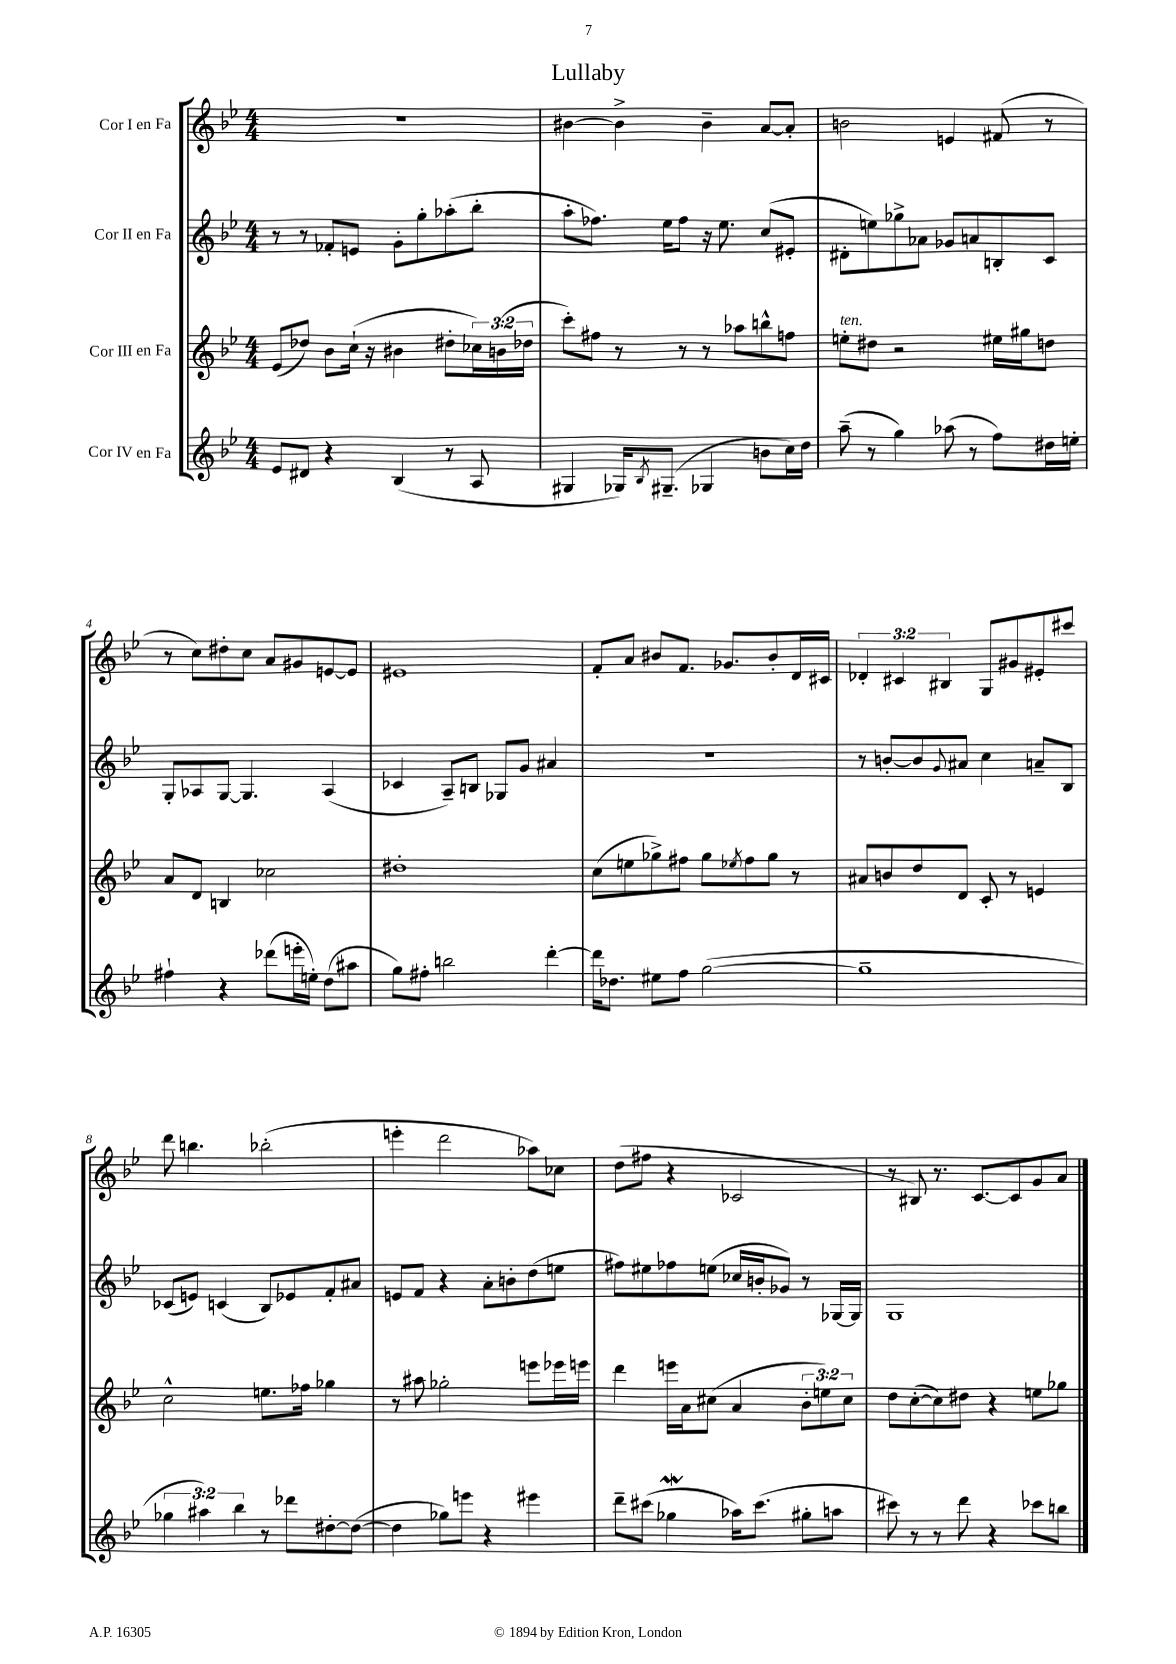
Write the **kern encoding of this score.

**kern	**kern	**kern	**kern
*part4	*part3	*part2	*part1
*staff4	*staff3	*staff2	*staff1
*I"Cor IV en Fa	*I"Cor III en Fa	*I"Cor II en Fa	*I"Cor I en Fa
*clefG2	*clefG2	*clefG2	*clefG2
*k[b-e-]	*k[b-e-]	*k[b-e-]	*k[b-e-]
*M4/4	*M4/4	*M4/4	*M4/4
=1	=1	=1	=1
8e-/L	(8e-/L	8r	1r
8d#X/J	8dd-X/J)	8r	.
4r	8b-\L	8f-X'/L	.
.	(16cc`\Jk	8en/J	.
.	16r	.	.
(4B-/	4b#X\	8g'\L	.
.	.	8gg'\	.
8r	8dd#X'\L	(8aa-X'\	.
8A/	24cc-X\L)	8bb-'\J	.
.	(24bn\	.	.
.	24dd-X\JJ	.	.
=2	=2	=2	=2
4G#X/	8ccc'\L)	8aa'\L	[4b#X\
.	8ff#X\J	8.ff-X\J)	.
16G-X/KL)	8r	.	4b#^\]
8qB-/	.	.	.
(8.G#X~/J	.	16ee-\KL	.
.	8r	8ff-\J	.
4G-X/	8r	16r	4b#~\
.	.	8.ee-\	.
.	8aa-X\L	.	.
8bn\L	8bbn^^\	(8cc/L	[8a/L
16cc\L)	8ffn\J	8e#X'/J	8a'/J]
16dd\JJ	.	.	.
=3	=3	=3	=3
!	!LO:TX:a:i:t=ten.	!	!
(8aa~\	8een'\L	8d#X'\L	2bn\
8r	8dd#X\J	8een\)	.
4gg\)	2r	8gg-X^\	.
.	.	8a-X\J	.
(8aa-X\	.	8g-X/L	4en/
8r	.	8an/	.
8ff\L)	16ee#X\LL	8Bn'/	(8f#X/
.	16gg#X\J	.	.
16dd#X\L	8ddn\J	8c/J	8r
16een'\JJ	.	.	.
!!LO:LB:g=z
=4	=4	=4	=4
4ff#X`\	8a/L	8G'/L	8r
.	8d/J	8A-X/	8cc\L)
4r	4Bn/	[8G/J	8dd#X'\
.	.	4.G/]	8cc\J
(8ddd-X\L	2cc-X\	.	8a/L
16eeen'\L	.	.	8g#X/
16een'\JJ)	.	.	.
(8dd\L	.	(4A-/	[8en/
8aa#X\J	.	.	8e/J]
=5	=5	=5	=5
8gg\L)	1dd#X'	4c-X/	1e#X
8ff#X'\J	.	.	.
2bbn\	.	8A~/L)	.
.	.	8Bn/J	.
.	.	8G-X/L	.
.	.	8g/J	.
[4ddd'\	.	4a#X/	.
=6	=6	=6	=6
16ddd\KL]	(8cc\L	1r	8f'/L
8.dd-X\J	.	.	.
.	8een\	.	8a/J
8ee#X\L	8gg-X^\)	.	8b#X/L
8ff\J	8ff#X\J	.	8.f/J
([2gg\	8gg-\L	.	.
.	.	.	8.g-X/L
.	8qee-X/	.	.
.	8ff#\	.	.
.	8gg-\J	.	8b#'/
.	8r	.	16d/L
.	.	.	16c#X/JJ
=7	=7	=7	=7
1gg~]	8a#X/L	8r	6d-X'/
.	8bn/	[8bn'/L	.
.	.	.	6c#X/
.	8dd/	8b/]	.
.	.	.	6B#X/
.	.	8qqg/	.
.	8d/J	8a#X/J	.
.	8c'/	4cc\	8G/L
.	8r	.	8g#X/
.	4en/	8an~/L	8e#X'/
.	.	8B-/J	8ccc#X/J
!!LO:LB:g=z
=8	=8	=8	=8
6gg-X\	2cc^^\	(8c-X/L	8ddd\
.	.	8en/J)	4.bbn\
6aa#X\)	.	.	.
.	.	(4cn/	.
6bb-\	.	.	.
8r	8.een\L	8B-/L)	(2bb-X'\
8ddd-X\L	.	8e-X/	.
.	16ff-X\Jk	.	.
[8dd#X'\	4gg-X\	8f'/	.
(8dd#\J_	.	8a#X/J	.
=9	=9	=9	=9
4dd#\]	8r	8en/L	4eeen'\
.	8aa#X\	8f/J	.
8gg-X\L)	2gg-X'\	4r	2ddd\
8eeen\J	.	.	.
4r	.	8a'\L	.
.	.	8bn'\	.
4eee#X\	8eeen\L	(8dd\	8aa-X\L)
.	16eee-X\L	8een\J	8cc-X\J
.	16eeen\JJ	.	.
=10	=10	=10	=10
8ddd~\L	4ddd\	8ff#X\L)	(8dd\L
(8ccc#X\J	.	8ee#X\	8ff#X\J
4gg-Xw\	16eeen\LL	8ff-X\	4r
.	16a\J	.	.
.	(8cc#X\J	(8een\J	.
16aa-X\KL)	4a/	16cc-X/LL	2c-X/
(8.ccc#\J	.	16bn'/J	.
.	.	8g-X/J)	.
8gg#X'\L	12b-'\L	8r	.
.	12een\)	.	.
8aan\J	.	[16G-X/LL	.
.	12cc#\J	.	.
.	.	16G-/JJ]	.
=11	=11	=11	=11
8ccc#X\)	8dd\L	1G	8r
8r	([8cc'\	.	8B#X/)
8r	8cc\])	.	8.r
8ddd\	8dd#X\J	.	.
.	.	.	[8.c/L
4r	4r	.	.
.	.	.	8c/]
8ccc-X\L	8een\L	.	8g/
8bbn\J	8gg-X\J	.	8a/J
==	==	==	==
*-	*-	*-	*-
